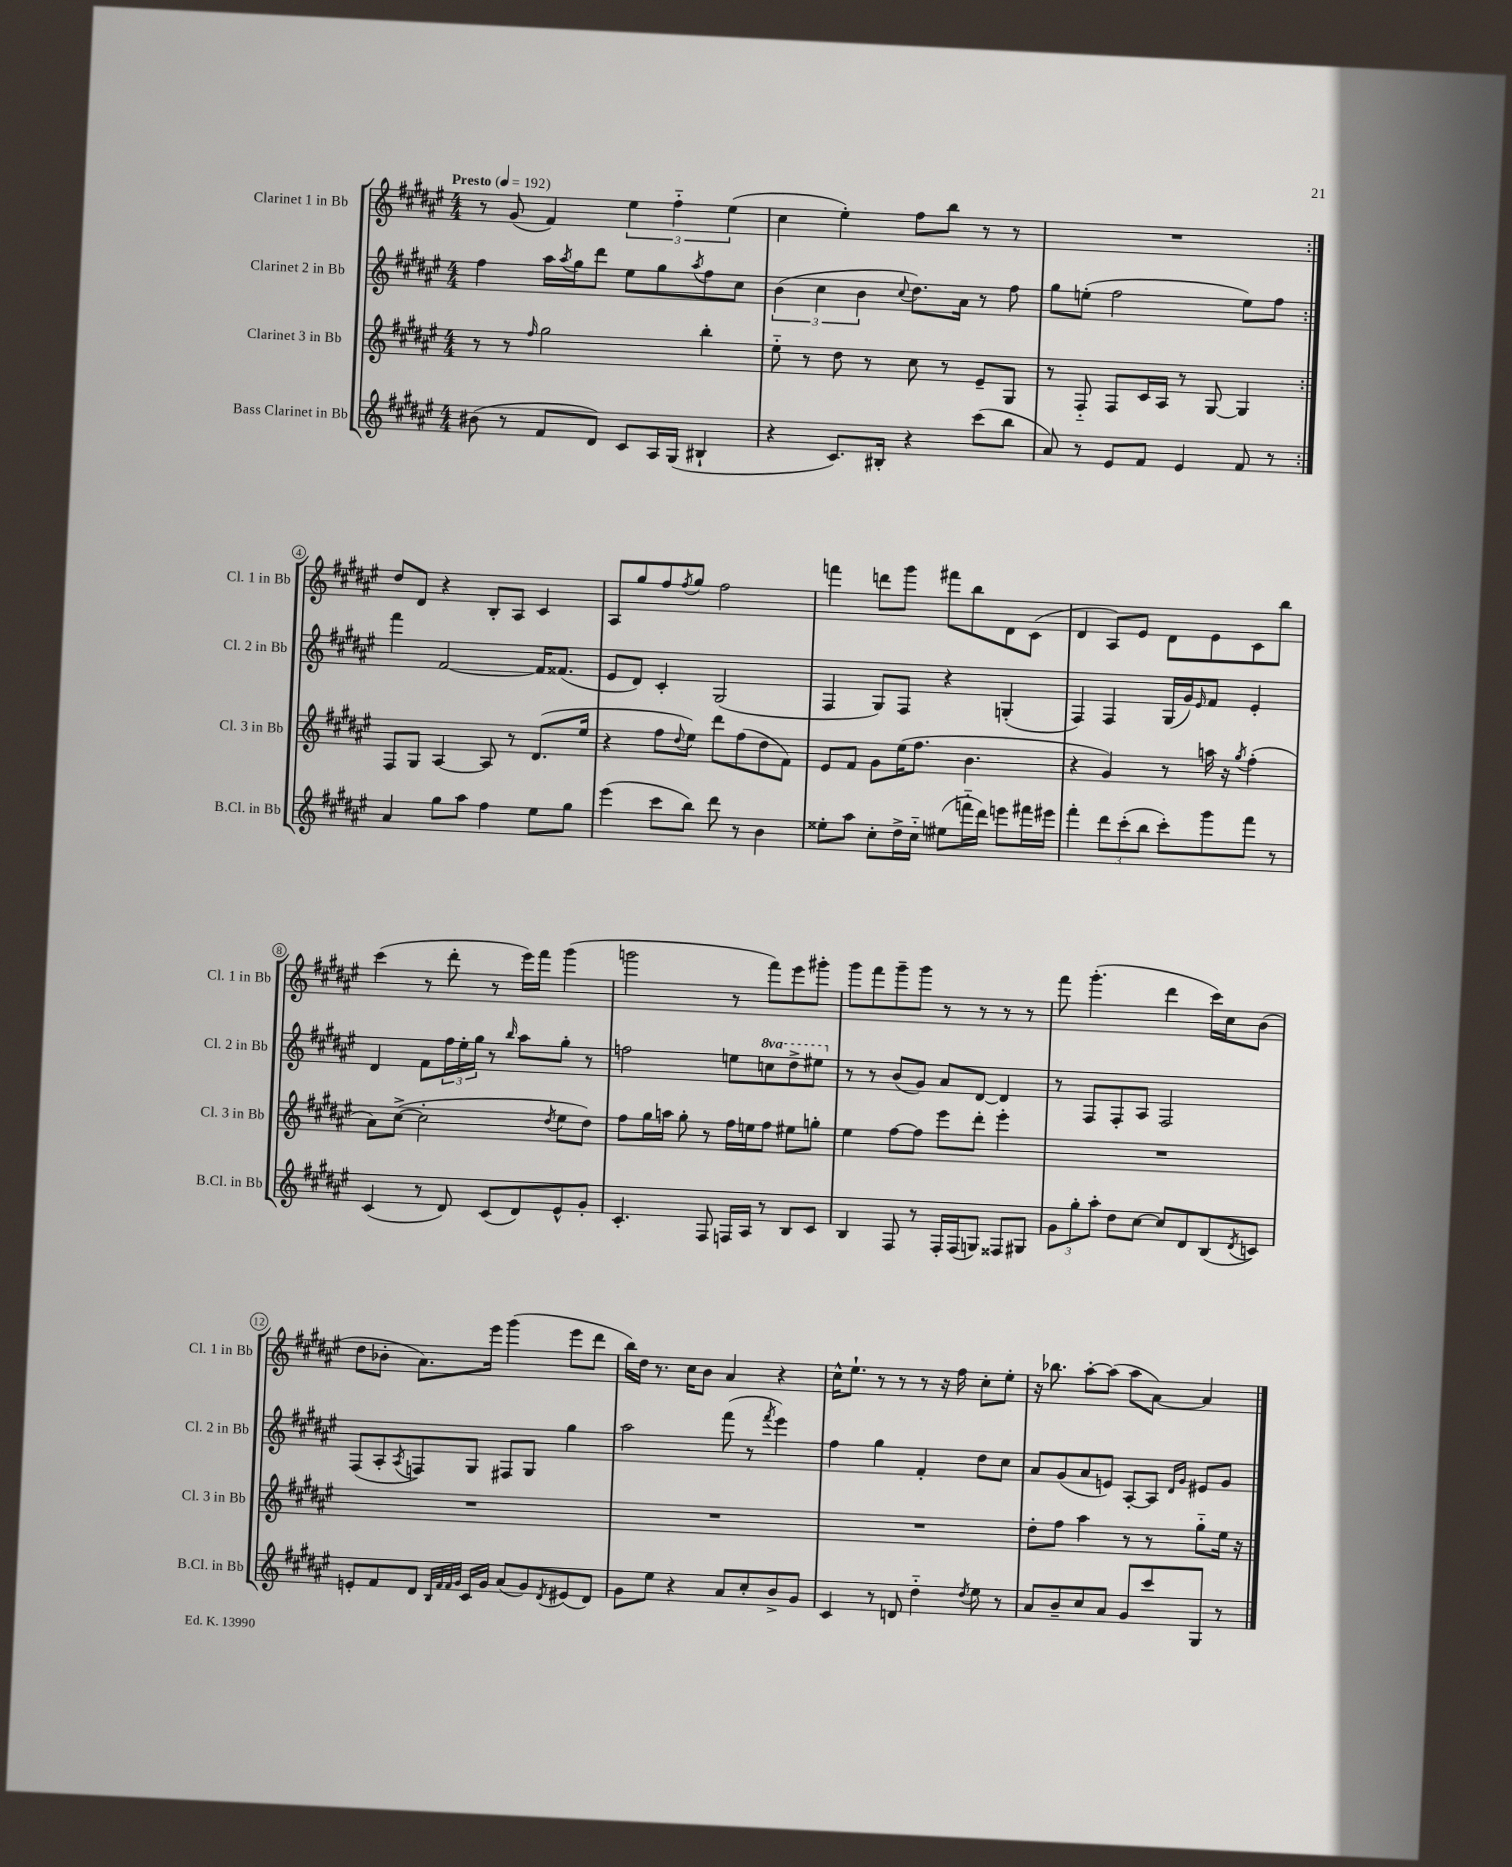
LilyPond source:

<<
\new StaffGroup <<
\new Staff = "s0" \with { instrumentName = "Clarinet 1 in Bb" shortInstrumentName = "Cl. 1 in Bb" } {
    \clef treble \key fis \major \numericTimeSignature \time 4/4 \tempo "Presto" 4 = 192
    \repeat volta 2 { r8 gis'8( fis'4) \tuplet 3/2 { eis''4 fis''4-_ eis''4( } |
    cis''4 eis''4-.) fis''8 b''8 r8 r8 |
    R1 | }
    dis''8 dis'8 r4 b8-. ais8 cis'4 |
    ais8 gis''8 fis''8 \acciaccatura { fis''8 } gis''8 fis''2 |
    f'''4 d'''8 gis'''8 fis'''8 b''8 dis'8 cis'8( |
    dis'4 ais8) eis'8 dis'8 eis'8 cis'8 b''8 |
    cis'''4( r8 dis'''8-. r8 eis'''16) fis'''16 gis'''4( |
    g'''2 r8 fis'''8) eis'''8 gis'''8-. |
    gis'''8 fis'''8 gis'''8-- gis'''8 r8 r8 r8 r8 |
    fis'''8 gis'''4.-.( dis'''4 cis'''16) cis''16 b'8( |
    dis''8 bes'8-. ais'8.) eis'''16 gis'''4( eis'''8 dis'''8 |
    b''16) dis''16 r8. cis''16 b'8 ais'4 r4 |
    cis''16-^ eis''8.-! r8 r8 r8 r16 fis''16 cis''8-. eis''8-. |
    r16 bes''8. ais''8~-. ais''8( ais''8 ais'8~) ais'4 \bar "|." |
}
\new Staff = "s1" \with { instrumentName = "Clarinet 2 in Bb" shortInstrumentName = "Cl. 2 in Bb" } {
    \clef treble \key fis \major \numericTimeSignature \time 4/4 \set Staff.ottavationMarkups = #ottavation-simple-ordinals
    \repeat volta 2 { fis''4 ais''16 \acciaccatura { ais''8 } gis''16 dis'''8 eis''8 gis''8 \acciaccatura { ais''8 } fis''8 cis''8 |
    \tuplet 3/2 { b'4( cis''4 b'4 } \appoggiatura { cis''8 } dis''8.) ais'16 r8 fis''8 |
    gis''8 e''8-.( fis''2 e''8) fis''8 | }
    fis'''4 fis'2~ fis'16 fisis'8.( |
    eis'8 dis'8) cis'4-. gis2( |
    fis4 gis8) fis8 r4 g4-.( |
    fis4) fis4 gis16( gis'16) \grace { eis'16 } fis'8 eis'4-. |
    dis'4 fis'8 \tuplet 3/2 { fis''16 eis''16-. gis''16 } r8 \grace { b''16 } ais''8 gis''8-. r8 |
    f''2 e''8 \ottava #1 c'''8 dis'''8-> eis'''!8 \ottava #0 |
    r8 r8 b'8( gis'8) ais'8 dis'8~ dis'4 |
    r8 fis8 fis8-. ais8 fis2 |
    fis8( ais8-. \acciaccatura { ais8 } f8) gis8 fis8 gis8 gis''4 |
    ais''2 fis'''8( r8 \acciaccatura { fis'''8 } eis'''4) |
    fis''4 gis''4 fis'4-. dis''8 cis''8 |
    ais'8 gis'8( ais'8 e'8) ais8~-. ais8 \grace { dis'16 gis'16 } eis'8 gis'8 \bar "|." |
}
\new Staff = "s2" \with { instrumentName = "Clarinet 3 in Bb" shortInstrumentName = "Cl. 3 in Bb" } {
    \clef treble \key fis \major \numericTimeSignature \time 4/4
    \repeat volta 2 { r8 r8 \grace { fis''16 } gis''2 b''4-. |
    eis''8-_ r8 dis''8 r8 cis''8 r8 eis'8-- gis8 |
    r8 fis8-_ fis8 cis'16 ais16 r8 gis8~ gis4 | }
    fis8 gis8 ais4~ ais8 r8 dis'8.( eis''16 |
    r4 fis''8 \appoggiatura { dis''8 } eis''8) dis'''8 fis''8( dis''8 fis'8) |
    eis'8 fis'8 gis'8 eis''16( fis''8. b'4. |
    r4 gis'4) r8 a''16 r16 \acciaccatura { gis''8 } fis''4-.( |
    ais'8) cis''8~->( cis''2-. \acciaccatura { dis''8 } eis''8 dis''8) |
    fis''8 gis''16 a''16 gis''8-. r8 fis''16 e''16 fis''8 eis''8 g''8-. |
    eis''4 fis''8~ fis''8 eis'''8 dis'''8-. eis'''4-. |
    R1 |
    R1 |
    R1 |
    R1 |
    dis''8-. fis''8 ais''4 r8 r8 gis''8-_ eis''16 r16 \bar "|." |
}
\new Staff = "s3" \with { instrumentName = "Bass Clarinet in Bb" shortInstrumentName = "B.Cl. in Bb" } {
    \clef treble \key fis \major \numericTimeSignature \time 4/4
    \repeat volta 2 { bis'8( r8 fis'8 dis'8) cis'8 ais16 gis16( bis4-! |
    r4 cis'8.) bis16-. r4 cis'''8( b''8 |
    ais'8) r8 eis'8 fis'8 eis'4 fis'8 r8 | }
    ais'4 gis''8 ais''8 fis''4 eis''8 gis''8 |
    eis'''4( cis'''8 b''8) dis'''8 r8 b'4 |
    eisis''8-. ais''8 cis''8-. dis''16-> cis''16-_ eis''8( f'''16-_ dis'''16) e'''8 fis'''16 eis'''16 |
    fis'''4-. \tuplet 3/2 { dis'''8 cis'''8-.( b''8 } cis'''8-.) gis'''8 fis'''8 r8 |
    cis'4( r8 dis'8) cis'8( dis'8) eis'8-^ gis'8-. |
    cis'4.-. fis8 f16 ais16 r8 b8 cis'8 |
    b4 fis8 r8 fis16-. fis16( g8) fisis8 gis8 |
    \tuplet 3/2 { gis'8 gis''8-. ais''8-. } dis''8 cis''8~ cis''8 dis'8 b8( \acciaccatura { dis'8 } c'8) |
    e'8-. fis'8 dis'8 \grace { b32 fis'32 fis'32 gis'32 } cis'16 gis'16 ais'8( gis'8) \acciaccatura { dis'8 } eis'8( dis'8) |
    gis'8 eis''8 r4 ais'8 cis''8-. b'8-> gis'8 |
    cis'4 r8 d'8 dis''4-_ \acciaccatura { dis''8 } eis''8 r8 |
    ais'8 b'8-- cis''8 ais'8 gis'8 cis'''8 gis8 r8 \bar "|." |
}
>>
>>
\layout { \context { \Score \override BarNumber.stencil = #(make-stencil-circler 0.1 0.3 ly:text-interface::print) } }
